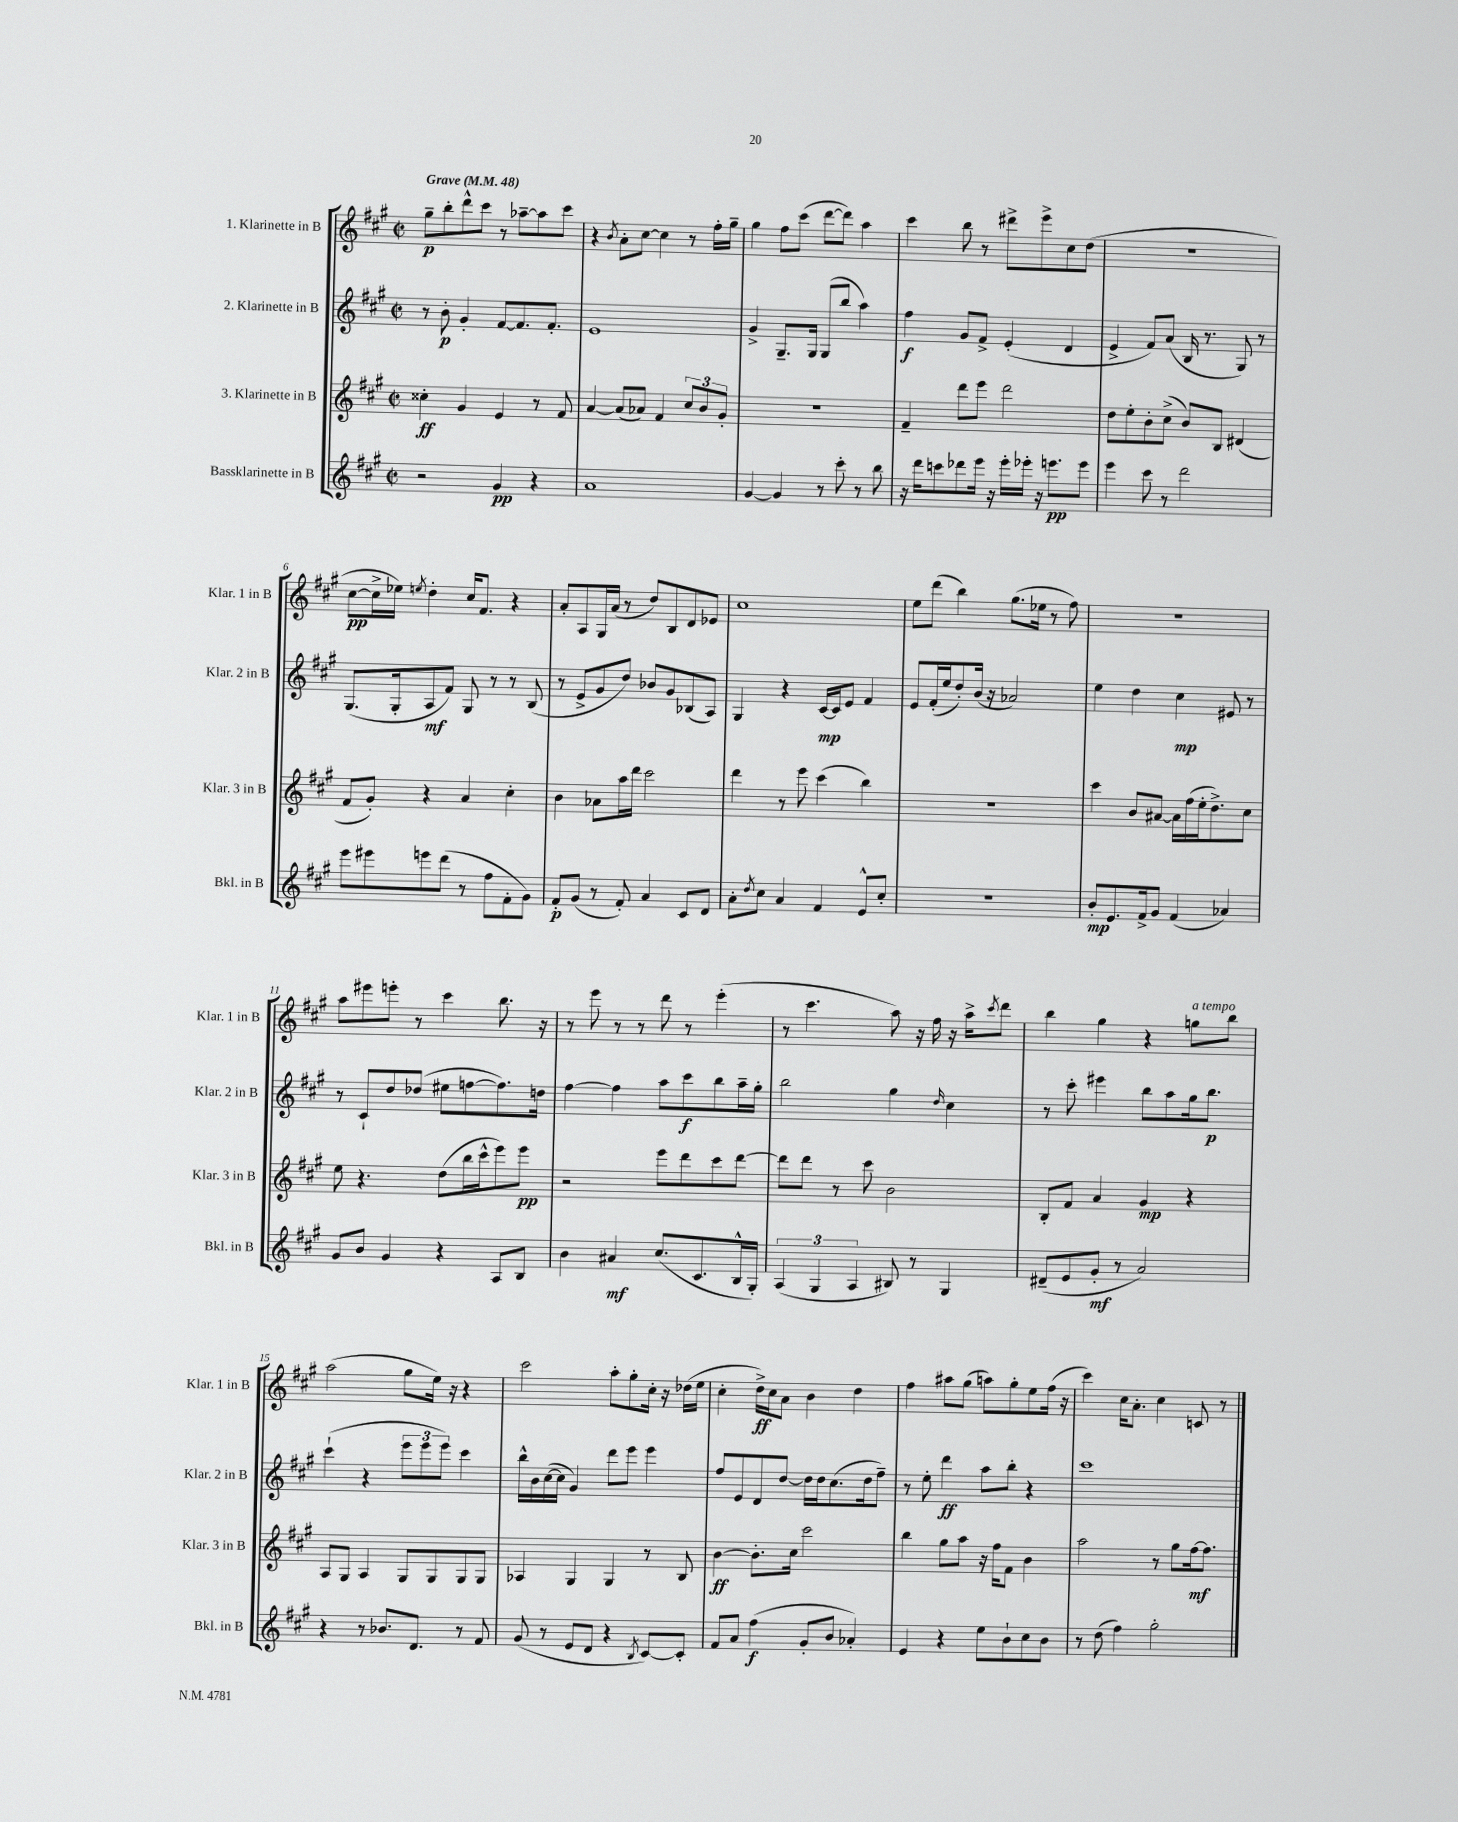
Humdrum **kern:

**kern	**dynam	**kern	**dynam	**kern	**dynam	**kern	**dynam
*part4	*part4	*part3	*part3	*part2	*part2	*part1	*part1
*staff4	*staff4	*staff3	*staff3	*staff2	*staff2	*staff1	*staff1
*I"Bassklarinette in B	*	*I"3. Klarinette in B	*	*I"2. Klarinette in B	*	*I"1. Klarinette in B	*
*I'Bkl. in B	*	*I'Klar. 3 in B	*	*I'Klar. 2 in B	*	*I'Klar. 1 in B	*
*clefG2	*	*clefG2	*	*clefG2	*	*clefG2	*
*k[f#c#g#]	*	*k[f#c#g#]	*	*k[f#c#g#]	*	*k[f#c#g#]	*
*M2/2	*	*M2/2	*	*M2/2	*	*M2/2	*
*met(c|)	*	*met(c|)	*	*met(c|)	*	*met(c|)	*
*MM48	*	*MM48	*	*MM48	*	*MM48	*
=1	=1	=1	=1	=1	=1	=1	=1
!	!	!	!	!	!	!LO:TX:a:B:t=Grave	!
2r	.	4cc##X'\	ff	8r	.	8gg#~\L	p
.	.	.	.	8b'\	p	8bb'\	.
.	.	4g#/	.	4g#'/	.	8ddd^^\	.
.	.	.	.	.	.	8ccc#\J	.
4g#/	pp	4e/	.	[8f#/L	.	8r	.
.	.	.	.	8.f#/]	.	[8aa-X~\L	.
4r	.	8r	.	.	.	8aa-\]	.
.	.	.	.	8.f#'/J	.	.	.
.	.	8f#/	.	.	.	8ccc#\J	.
=2	=2	=2	=2	=2	=2	=2	=2
1a	.	[4a/	.	1e	.	4r	.
.	.	.	.	.	.	8qb/	.
.	.	(8a/L]	.	.	.	8a'\L	.
.	.	8a-X/J)	.	.	.	[8cc#\J	.
.	.	4f#/	.	.	.	4cc#\]	.
.	.	12cc#/L	.	.	.	8r	.
.	.	12b/	.	.	.	.	.
.	.	.	.	.	.	16ff#'\LL	.
.	.	12g#'/J	.	.	.	.	.
.	.	.	.	.	.	16gg#~\JJ	.
=3	=3	=3	=3	=3	=3	=3	=3
[4g#/	.	1r	.	4g#^/	.	4gg#\	.
4g#/]	.	.	.	8.G#~/L	.	8ff#\L	.
.	.	.	.	.	.	(8ccc#\J	.
.	.	.	.	16G#/Jk	.	.	.
8r	.	.	.	(8G#/L	.	[8ddd\L	.
8ccc#'\	.	.	.	8bb/J	.	8ddd\J])	.
8r	.	.	.	4aa\)	.	4aa\	.
8bb\	.	.	.	.	.	.	.
=4	=4	=4	=4	=4	=4	=4	=4
16r	.	4f#~/	.	4ff#\	f	4ccc#\	.
16ddd\KL	.	.	.	.	.	.	.
8cccn\	.	.	.	.	.	.	.
8ddd-X\	.	8ddd\L	.	8g#/L	.	8bb\	.
16eee\Jk	.	8eee\J	.	8f#^/J	.	8r	.
16r	.	.	.	.	.	.	.
16eee'\LL	.	2ddd\	.	(4e'/	.	8ddd#X^\L	.
16eee-X'\JJ	.	.	.	.	.	.	.
16r	.	.	.	.	.	8eee^\	.
8.eeen\L	pp	.	.	.	.	.	.
.	.	.	.	4d/	.	8cc#\	.
8eee\J	.	.	.	.	.	(8dd\J	.
=5	=5	=5	=5	=5	=5	=5	=5
4eee\	.	8dd\L	.	4e^/	.	1r	.
.	.	8ee'\	.	.	.	.	.
8ccc#\	.	8b'\	.	8f#/L)	.	.	.
8r	.	(8cc#^\J	.	(8a/J	.	.	.
2ddd\	.	8b/L)	.	16B/	.	.	.
.	.	.	.	8.r	.	.	.
.	.	8B/J	.	.	.	.	.
.	.	(4d#X/	.	8G#/)	.	.	.
.	.	.	.	8r	.	.	.
!!LO:LB:g=z
=6	=6	=6	=6	=6	=6	=6	=6
8eee\L	.	8f#/L	.	(8.G#/L	.	[8cc#\L	pp
8eee#X\	.	8g#'/J)	.	.	.	16cc#^\L]	.
.	.	.	.	16G#'/k	.	16ee-X\JJ)	.
.	.	.	.	.	.	8qeen/	.
8eeen\	.	4r	.	8A/	mf	4dd'\	.
(8ddd\J	.	.	.	8f#/J)	.	.	.
8r	.	4a/	.	8G#/	.	16cc#/KL	.
.	.	.	.	.	.	8.f#/J	.
8ff#\L	.	.	.	8r	.	.	.
8f#'\	.	4cc#'\	.	8r	.	4r	.
8g#\J)	.	.	.	(8B/	.	.	.
=7	=7	=7	=7	=7	=7	=7	=7
8f#'/L	p	4b\	.	8r	.	8a'/L	.
(8g#/J	.	.	.	8e^/L	.	8A/	.
8r	.	8a-X\L	.	8g#/	.	16G#/L	.
.	.	.	.	.	.	(16a/JJ	.
8f#'/)	.	16aa\L	.	8dd/J)	.	8r	.
.	.	16ddd\JJ	.	.	.	.	.
4a/	.	2ccc#\	.	8b-X/L	.	8dd/L)	.
.	.	.	.	8g#/	.	8B/	.
8c#/L	.	.	.	(8B-X/	.	8d/	.
8d/J	.	.	.	8A/J)	.	8e-X/J	.
=8	=8	=8	=8	=8	=8	=8	=8
8a'\L	.	4ddd\	.	4G#/	.	1cc#	.
8qdd/	.	.	.	.	.	.	.
8cc#\J	.	.	.	.	.	.	.
4a/	.	8r	.	4r	.	.	.
.	.	8eee\	.	.	.	.	.
4f#/	.	(4ccc#\	.	[16c#/LL	mp	.	.
.	.	.	.	16c#/J]	.	.	.
.	.	.	.	8e/J	.	.	.
8e^^/L	.	4bb\)	.	4f#/	.	.	.
8cc#'/J	.	.	.	.	.	.	.
=9	=9	=9	=9	=9	=9	=9	=9
1r	.	1r	.	8e/L	.	8ee\L	.
.	.	.	.	(16f#'/L	.	(8ddd\J	.
.	.	.	.	16ee/J	.	.	.
.	.	.	.	8dd'/)	.	4bb\)	.
.	.	.	.	(16b/Jk	.	.	.
.	.	.	.	16r	.	.	.
.	.	.	.	2a-X/)	.	(8.gg#\L	.
.	.	.	.	.	.	16ee-X\Jk	.
.	.	.	.	.	.	8r	.
.	.	.	.	.	.	8ff#\)	.
=10	=10	=10	=10	=10	=10	=10	=10
8b'/L	mp	4ccc#\	.	4ee\	.	1r	.
8.e/	.	.	.	.	.	.	.
.	.	8b/L	.	4dd\	.	.	.
16f#^/k	.	.	.	.	.	.	.
8g#/J	.	[8a#X/J	.	.	.	.	.
(4f#/	.	16a#\LL]	.	4cc#\	mp	.	.
.	.	(16ff#\	.	.	.	.	.
.	.	16ee'\J	.	.	.	.	.
.	.	8.dd^\)	.	.	.	.	.
4a-X/)	.	.	.	8e#X/	.	.	.
.	.	8cc#\J	.	8r	.	.	.
!!LO:LB:g=z
=11	=11	=11	=11	=11	=11	=11	=11
8g#/L	.	8ee\	.	8r	.	8aa\L	.
8b/J	.	4.r	.	8c#`/L	.	8eee#X\	.
4g#/	.	.	.	8dd/	.	8eeen'\J	.
.	.	.	.	(8dd-X/J	.	8r	.
4r	.	(8dd\L	.	8ee#X\L	.	4ccc#\	.
.	.	16bb\L	.	[8ffn\	.	.	.
.	.	16ccc#^^\J	.	.	.	.	.
8A/L	.	8eee\)	.	8.ff\])	.	8.bb\	.
8B/J	.	8eee\J	pp	.	.	.	.
.	.	.	.	16ddn\Jk	.	16r	.
=12	=12	=12	=12	=12	=12	=12	=12
4b\	.	2r	.	[4ff#\	.	8r	.
.	.	.	.	.	.	8eee\	.
4a#X/	mf	.	.	4ff#\]	.	8r	.
.	.	.	.	.	.	8r	.
(8.cc#/L	.	8eee\L	.	8aa\L	.	8ddd\	.
.	.	8ddd\	.	8ccc#\	f	8r	.
8.c#/	.	.	.	.	.	.	.
.	.	8ccc#\	.	8bb\	.	(4eee'\	.
16B^^/L	.	[8ddd\J	.	16aa~\L	.	.	.
16G#'/JJ)	.	.	.	16gg#'\JJ	.	.	.
=13	=13	=13	=13	=13	=13	=13	=13
(6A/	.	8ddd\L]	.	2bb\	.	8r	.
.	.	8ddd\J	.	.	.	4.ccc#\	.
6G#/	.	.	.	.	.	.	.
.	.	8r	.	.	.	.	.
6A/	.	.	.	.	.	.	.
.	.	8ccc#\	.	.	.	.	.
8B#X/)	.	2b\	.	4gg#\	.	8aa\)	.
8r	.	.	.	.	.	16r	.
.	.	.	.	.	.	16ff#\	.
.	.	.	.	16qqdd/	.	.	.
4G#/	.	.	.	4cc#\	.	16r	.
.	.	.	.	.	.	16aa^\KL	.
.	.	.	.	.	.	8qccc#/	.
.	.	.	.	.	.	8ddd\J	.
=14	=14	=14	=14	=14	=14	=14	=14
(8d#X~/L	.	8B'/L	.	8r	.	4bb\	.
8e/	.	8f#/J	.	8ccc#'\	.	.	.
8g#'/J	mf	4a/	.	4eee#X\	.	4gg#\	.
8r	.	.	.	.	.	.	.
2a/)	.	4g#/	mp	8bb\L	.	4r	.
.	.	.	.	8aa\	.	.	.
!	!	!	!	!	!	!LO:TX:a:i:t=a tempo	!
.	.	4r	.	16gg#\k	.	8ggn\L	.
.	.	.	.	8.bb\J	p	.	.
.	.	.	.	.	.	8bb\J	.
!!LO:LB:g=z
=15	=15	=15	=15	=15	=15	=15	=15
4r	.	8A/L	.	(4ccc#`\	.	(2aa\	.
.	.	8G#/J	.	.	.	.	.
8r	.	4A/	.	4r	.	.	.
8.b-X/L	.	.	.	.	.	.	.
.	.	8G#/L	.	12eee\L	.	8gg#\L	.
8.d/J	.	.	.	.	.	.	.
.	.	.	.	12eee\	.	.	.
.	.	8G#/	.	.	.	16ee\Jk)	.
.	.	.	.	12eee\J)	.	.	.
.	.	.	.	.	.	16r	.
8r	.	8G#/	.	4ccc#\	.	4r	.
8f#/	.	8G#/J	.	.	.	.	.
=16	=16	=16	=16	=16	=16	=16	=16
(8g#/	.	4A-X/	.	16bb^^\LL	.	2ccc#\	.
.	.	.	.	16b\	.	.	.
8r	.	.	.	([16cc#\	.	.	.
.	.	.	.	16cc#\JJ]	.	.	.
8e/L	.	4G#/	.	4g#/)	.	.	.
8d/J	.	.	.	.	.	.	.
4r	.	4G#/	.	8ddd\L	.	8aa'\L	.
.	.	.	.	8eee\J	.	8gg#'\	.
8qB/	.	.	.	.	.	.	.
[8c#/L)	.	8r	.	4eee\	.	16cc#'\Jk	.
.	.	.	.	.	.	16r	.
8c#'/J]	.	8B/	.	.	.	(16dd-X\LL	.
.	.	.	.	.	.	16ee\JJ	.
=17	=17	=17	=17	=17	=17	=17	=17
8f#/L	.	[4b\	ff	8ff#/L	.	4cc#'\	.
8a/J	.	.	.	8e/	.	.	.
(4ff#\	f	8.b'\L]	.	8d/	.	16dd^\LL)	ff
.	.	.	.	.	.	16cc#\J	.
.	.	.	.	[8dd/J	.	8a\J	.
.	.	16cc#\Jk	.	.	.	.	.
8g#'/L	.	2ccc#\	.	16dd\LL]	.	4b\	.
.	.	.	.	16dd\J	.	.	.
8b/J	.	.	.	(8.cc#\	.	.	.
4a-X'/)	.	.	.	.	.	4dd\	.
.	.	.	.	16dd\k	.	.	.
.	.	.	.	8ff#~\J)	.	.	.
=18	=18	=18	=18	=18	=18	=18	=18
4e/	.	4bb\	.	8r	.	4ff#\	.
.	.	.	.	8ee'\	.	.	.
4r	.	8gg#\L	.	4ddd\	ff	8aa#X\L	.
.	.	8aa\J	.	.	.	(8gg#\J	.
8ee\L	.	16r	.	8aa\L	.	8aan\L)	.
.	.	16ff#\KL	.	.	.	.	.
8b`\	.	8f#\J	.	8bb'\J	.	8gg#'\	.
8cc#\	.	4b\	.	4r	.	8ee\	.
8b\J	.	.	.	.	.	(16ff#\Jk	.
.	.	.	.	.	.	16r	.
=19	=19	=19	=19	=19	=19	=19	=19
8r	.	2aa\	.	1ccc#	.	4ccc#\)	.
(8dd\	.	.	.	.	.	.	.
4ff#\)	.	.	.	.	.	16cc#\KL	.
.	.	.	.	.	.	8.a'\J	.
2gg#'\	.	8r	.	.	.	4cc#\	.
.	.	8gg#\L	.	.	.	.	.
.	.	[16ff#\k	mf	.	.	8cn/	.
.	.	8.ff#\J]	.	.	.	.	.
.	.	.	.	.	.	8r	.
==	==	==	==	==	==	==	==
*-	*-	*-	*-	*-	*-	*-	*-
